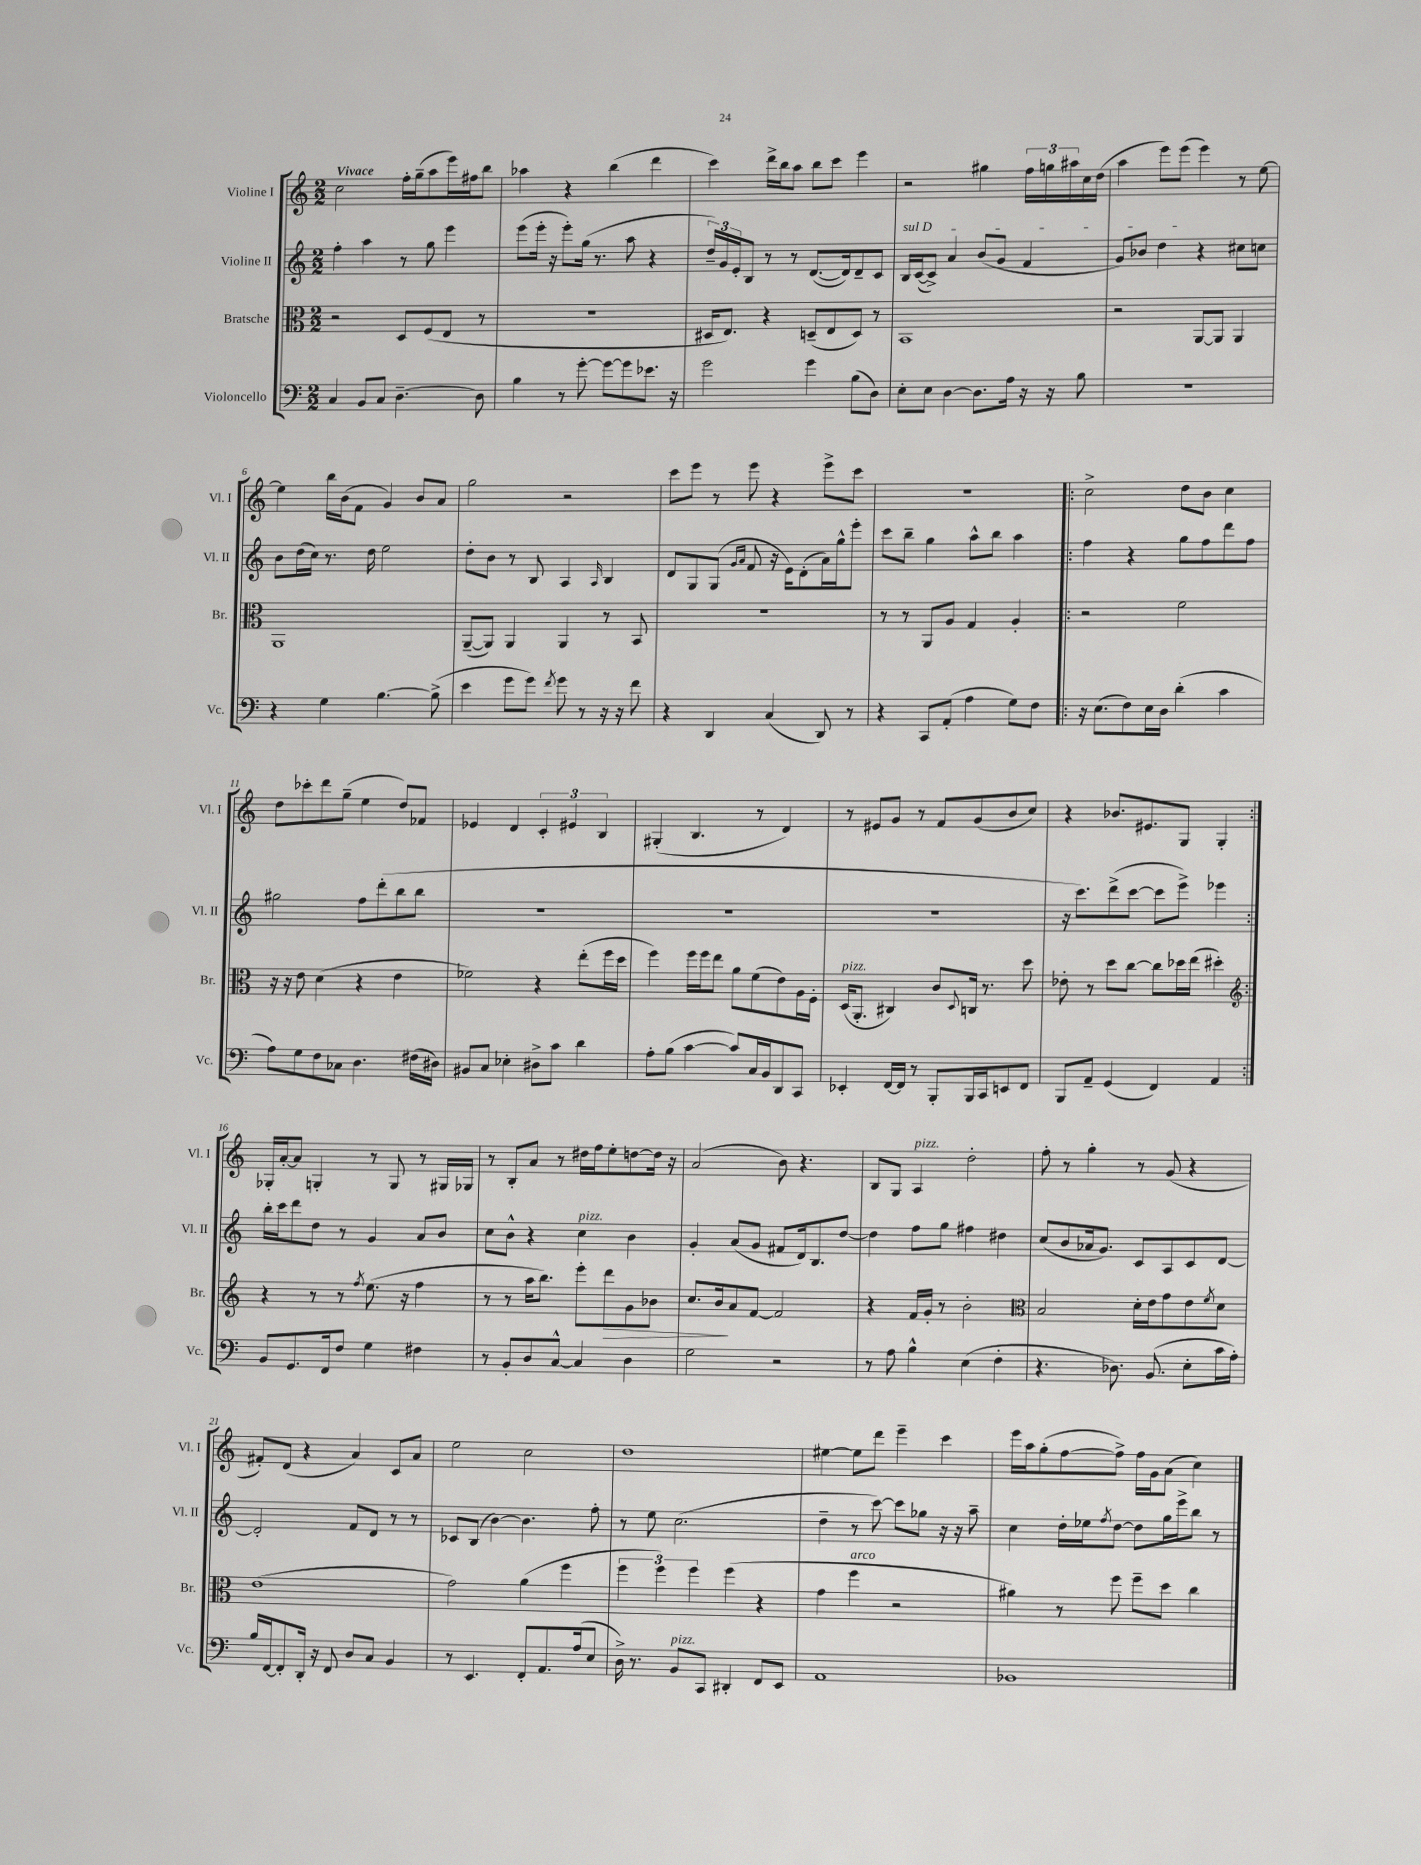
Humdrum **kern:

**kern	**kern	**kern	**kern
*staff4	*staff3	*staff2	*staff1
*clefF4	*clefC3	*clefG2	*clefG2
*k[]	*k[]	*k[]	*k[]
*M2/2	*M2/2	*M2/2	*M2/2
4C	2r	4ff'	2cc
8BB	.	4aa	.
8C	.	.	.
[4.D~	8D	8r	16ff'
.	.	.	(16gg~
.	(8F	8gg	8aa
.	8E	4eee	16eee)
.	.	.	16ff#
8D]	8r	.	8bb
=	=	=	=
4B	1r	(8eee	4aa-
.	.	16eee'	.
.	.	16r	.
8r	.	8eee')	4r
[8g'	.	(16gg	.
.	.	8.r	.
8g_	.	.	(4bb
8g]	.	8aa	.
8.e-	.	4r	4ddd
16r	.	.	.
=	=	=	=
2g	16D#	24dd~)	4ccc)
.	.	24g	.
.	8.E)	.	.
.	.	24e'	.
.	.	8B	.
.	4r	8r	16ddd^
.	.	.	16bb
.	.	8r	8aa
4g	(8D~	([8.d	8bb
.	8E	.	8ccc
.	.	16d])	.
(8B	8D)	8d~	4eee
8D)	8r	8c	.
=	=	=	=
8E'	1BB	16B	2r
.	.	([16c	.
8E	.	8c^])	.
[4D	.	4a	.
8.D]	.	(8b	4gg#
.	.	8g	.
16A	.	.	.
16r	.	4f	24ff
.	.	.	24gg
16r	.	.	.
.	.	.	24aa#
8B	.	.	16cc
.	.	.	(16dd
=	=	=	=
1r	2r	8g)	4aa
.	.	8b-	.
.	.	4dd	8eee)
.	.	.	(8eee
.	[8AA	4r	4eee)
.	8AA]	.	.
.	4AA	8cc#	8r
.	.	8cc	[8ee
=	=	=	=
4r	1AA	8b	4ee]
.	.	(16dd	.
.	.	16cc)	.
4G	.	8.r	16bb
.	.	.	(16b
.	.	.	8f
.	.	16dd	.
[4.B	.	2ee	4g)
.	.	.	8b
(8B^]	.	.	8a
=	=	=	=
4e	([8AA~	8dd'	2gg
.	8AA])	8b	.
8g	4AA	8r	.
8g)	.	8B	.
8qf	.	.	.
8g	4AA	4A	2r
8r	.	.	.
.	.	16qqA	.
16r	8r	4B	.
16r	.	.	.
8f	8BB	.	.
=	=	=	=
4r	1r	8d	8ccc
.	.	8G	8eee
4DD	.	(8G	8r
.	.	16qqg	.
.	.	16qqa	.
.	.	8f	8eee
(4C	.	16r	4r
.	.	16e)	.
.	.	(8d'	.
8DD)	.	16a)	8eee^
.	.	16gg^^	.
8r	.	8eee'	8ccc
=	=	=	=
4r	8r	8ccc	1r
.	8r	8bb~	.
8CC	8AA	4gg	.
(8AA'	8A	.	.
4A	4G	8aa^^	.
.	.	8bb	.
8G)	4A'	4aa	.
8F	.	.	.
=!|:	=!|:	=!|:	=!|:
16r	2r	4ff	2cc^
(8.E	.	.	.
8F)	.	4r	.
16E	.	.	.
16D	.	.	.
(4d'	2f	8gg	8dd
.	.	8ff	8b
4c	.	8ddd	4cc
.	.	8ff	.
=	=	=	=
8A)	16r	2gg#	8dd
.	16r	.	.
8G	8e	.	8ccc-'
8F	(4d	.	8ddd
8C-	.	.	(8gg~
4.D	4r	8ff	4ee
.	.	(8ddd'	.
.	4e	8bb	8dd)
(16F#	.	8bb	8f-
16D#)	.	.	.
=	=	=	=
8BB#	2f-)	1r	4e-
8C	.	.	.
4E-'	.	.	4d
8D#^	4r	.	6c'
8c	.	.	.
.	.	.	6e#
4d	(8ee'	.	.
.	.	.	6B
.	16ff	.	.
.	16dd	.	.
=	=	=	=
8A'	4ff)	1r	(4G#'
(8B	.	.	.
[4c	16ff	.	4.B
.	16ff	.	.
.	8ee	.	.
8c])	8a	.	.
16C	(8f	.	8r
16BB	.	.	.
8DD	8e)	.	4d)
8CC	16A	.	.
.	16F'	.	.
=	=	=	=
4EE-'	(16D	1r	8r
.	8.AA'	.	.
.	.	.	8e#
[16FF	4C#)	.	8g
16FF]	.	.	.
8r	.	.	8r
8BBB'	8c	.	8f
.	8qqD	.	.
16BBB	16C	.	(8g
16CC	8.r	.	.
8EE	.	.	8b
8FF	8dd	.	8cc)
=	=	=	=
8BBB	8e-'	16r	4r
.	.	8.ccc)	.
8AA~	8r	.	.
(4GG	8dd	(8ddd^	8.b-
.	[8cc	[8ccc	.
.	.	.	8.e#
4FF)	8cc]	8ccc]	.
.	16dd-	8eee^)	8G
.	(16ee	.	.
4AA	4dd#')	4eee-	4G'
=:|!	=:|!	=:|!	=:|!
*	*clefG2	*	*
8BB	4r	16bb'	16G-'
.	.	16ccc	[16a'
8.GG	.	8ddd	8a]
.	8r	8dd	4G'
16FF	.	.	.
8F	8r	8r	.
.	8qff	.	.
4G	(8.ee	4g	8r
.	.	.	8G
.	16r	.	.
4F#	4ff	8a	8r
.	.	8b	16G#
.	.	.	16G-
=	=	=	=
8r	8r	8cc	8r
8BB'	8r	8b^^	8B'
8D	16aa	4r	8a
.	8.bb)	.	.
[8C^^	.	.	8r
4C]	8eee'	4cc	16dd#
.	.	.	16ff
.	8ddd	.	8ee'
4D	8g	4b	[8dd
.	8b-	.	16dd]
.	.	.	16r
=	=	=	=
2G	8.cc	4g'	(2a
.	16b	.	.
.	8a	(8a	.
.	[8f	8g	.
2r	2f]	8f#	8b)
.	.	16d)	4.r
.	.	8.B	.
.	.	[8dd	.
=	=	=	=
8r	4r	4dd]	8B
8A	.	.	8G
4B^^	16f	8ff	4A
.	16g'	.	.
.	8r	8gg	.
(4E	2b'	4ff#	2dd'
4F'	.	4dd#	.
=	=	=	=
*	*clefC3	*	*
4.r	2B	(8cc	8ff'
.	.	8b	8r
.	.	16a-	4gg'
.	.	8.g)	.
8.D-)	.	.	.
.	16d'	8c	8r
(8.BB	16e	.	.
.	8g	8A	(8g
8E'	8e	8c	4r
.	8qf	.	.
16c	8d	[8d	.
16A')	.	.	.
=	=	=	=
16B	(1e	2d']	8f#')
[16FF	.	.	.
8FF']	.	.	(8d
16DD'	.	.	4r
16r	.	.	.
8FF	.	.	.
8D	.	8f	4a)
8C	.	8d	.
4BB	.	8r	8c
.	.	8r	8a
=	=	=	=
8r	2g)	8c-	2ee
4.EE	.	(8B	.
.	.	[4b)	.
8FF'	(4a	4.b]	2cc
8.AA	.	.	.
.	4ff	.	.
(16A	.	.	.
8E	.	8ff'	.
=	=	=	=
16D^)	6ff	8r	1dd
8.r	.	.	.
.	.	8ee	.
.	6ff)	.	.
8BB	.	(2.cc	.
.	6ff	.	.
8CC	.	.	.
4DD#'	(4ff	.	.
8FF	4r	.	.
8EE	.	.	.
=	=	=	=
1AA	4g	4dd~	[4ee#
.	4ff	8r	8ee#]
.	.	[8ccc)	8ddd
.	2r	8ccc]	4eee~
.	.	8gg-	.
.	.	16r	4ccc
.	.	16r	.
.	.	8aa~	.
=	=	=	=
1BB-	4a#)	4cc	16eee
.	.	.	16aa
.	.	.	(8gg'
.	8r	16dd'	[8ff
.	.	16ee-	.
.	.	8qff	.
.	8ff	[8dd	8ff^])
.	8ff~	8dd]	16ff
.	.	.	16g
.	8dd	16gg	(8a
.	.	16eee^	.
.	4cc	8bb	4cc)
.	.	8r	.
==	==	==	==
*-	*-	*-	*-
